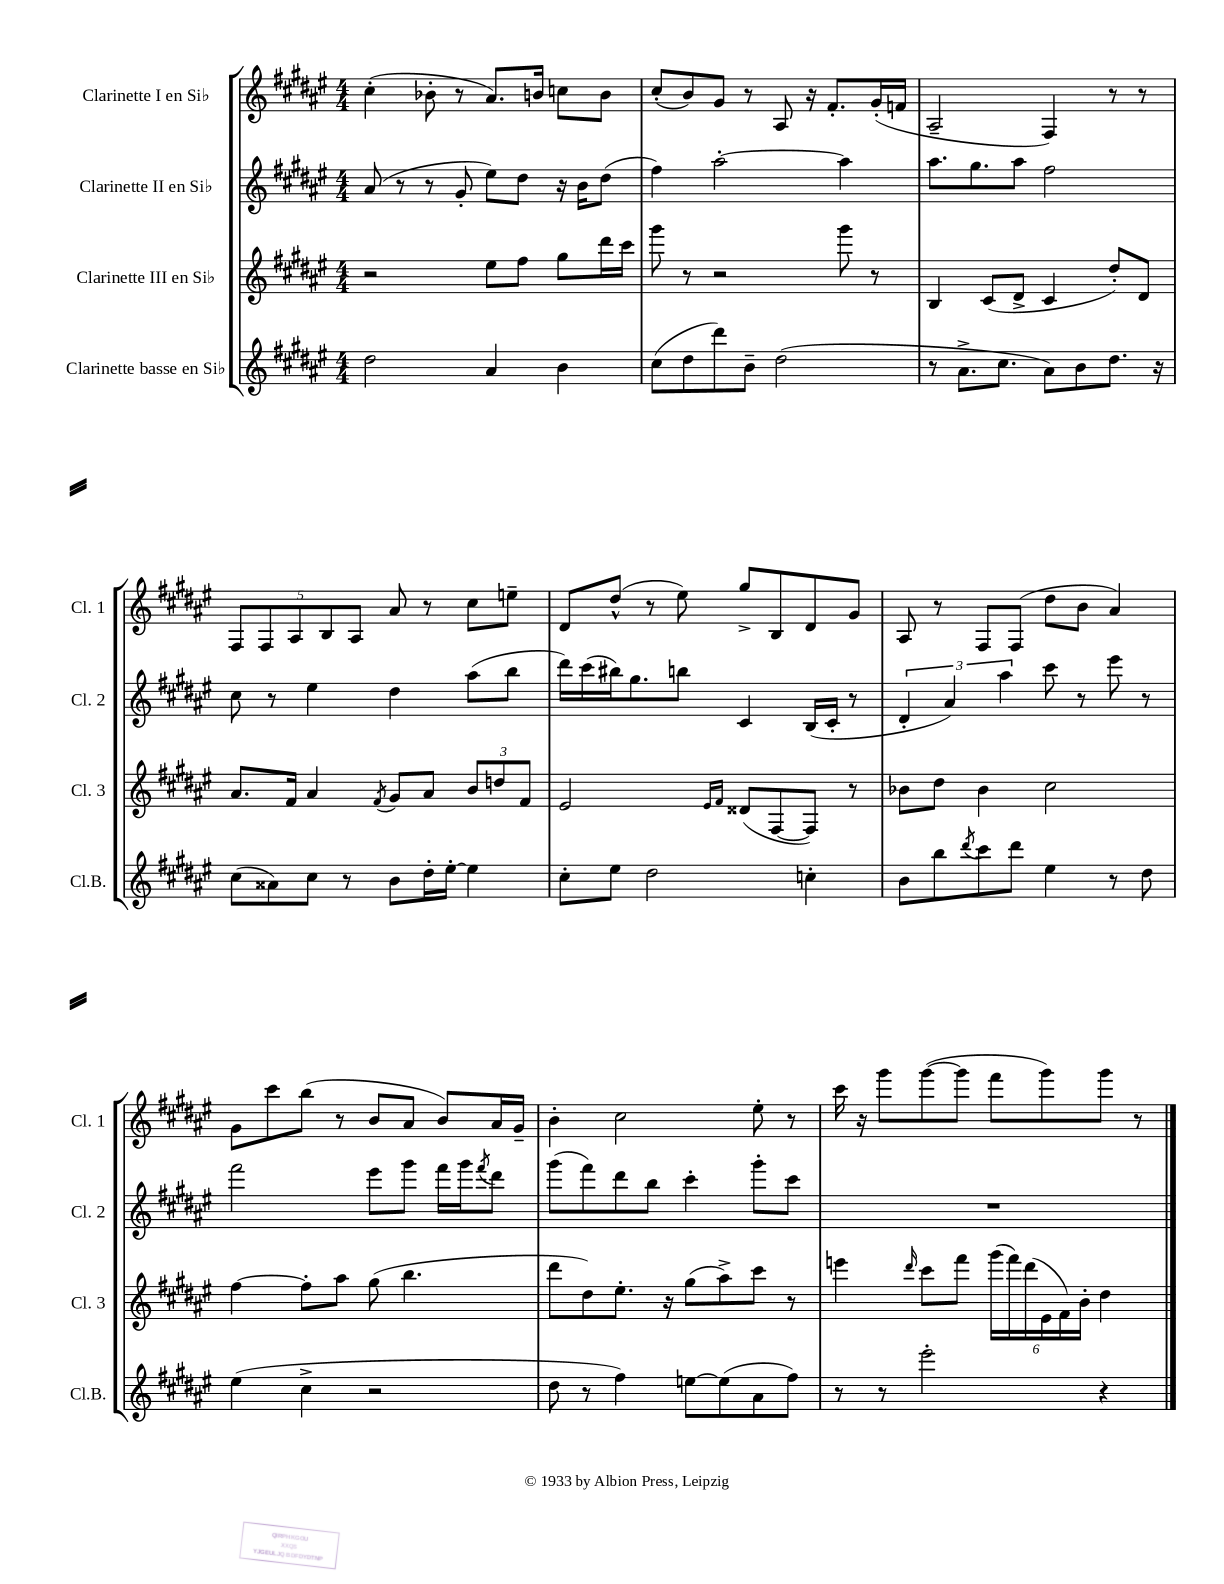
<<
\new StaffGroup <<
\new Staff = "s0" \with { instrumentName = "Clarinette I en Sib" shortInstrumentName = "Cl. 1" } {
    \clef treble \key fis \major \numericTimeSignature \time 4/4
    cis''4-.( bes'8-. r8 ais'8.) b'16 c''8 b'8 |
    cis''8-.( b'8) gis'8 r8 ais8 r16 fis'8.-. gis'16-.( f'16 |
    ais2-- fis4) r8 r8 |
    \tuplet 5/4 { fis8 fis8 ais8 b8 ais8 } ais'8 r8 cis''8 e''8-- |
    dis'8 dis''8-^( r8 eis''8) gis''8-> b8 dis'8 gis'8 |
    ais8 r8 fis8 fis8( dis''8 b'8 ais'4) |
    gis'8 cis'''8 b''8( r8 b'8 ais'8 b'8) ais'16 gis'16-- |
    b'4-. cis''2 eis''8-. r8 |
    cis'''16 r16 gis'''8 gis'''8~( gis'''8 fis'''8 gis'''8) gis'''8 r8 \bar "|." |
}
\new Staff = "s1" \with { instrumentName = "Clarinette II en Sib" shortInstrumentName = "Cl. 2" } {
    \clef treble \key fis \major \numericTimeSignature \time 4/4
    ais'8( r8 r8 gis'8-. eis''8) dis''8 r16 b'16 dis''8( |
    fis''4) ais''2~-. ais''4 |
    ais''8. gis''8. ais''8 fis''2 |
    cis''8 r8 eis''4 dis''4 ais''8( b''8 |
    dis'''16) cis'''16( bis''16) gis''8. b''8 cis'4 b16( cis'16-. r8 |
    \tuplet 3/2 { dis'4-. ais'4) ais''4 } cis'''8 r8 eis'''8 r8 |
    fis'''2 eis'''8 gis'''8 fis'''16 gis'''16 \acciaccatura { fis'''8 } dis'''8 |
    gis'''8( fis'''8) dis'''8 b''8 cis'''4-. gis'''8-. cis'''8 |
    R1 \bar "|." |
}
\new Staff = "s2" \with { instrumentName = "Clarinette III en Sib" shortInstrumentName = "Cl. 3" } {
    \clef treble \key fis \major \numericTimeSignature \time 4/4
    r2 eis''8 fis''8 gis''8 dis'''16 cis'''16 |
    gis'''8 r8 r2 gis'''8 r8 |
    b4 cis'8( dis'8-> cis'4 dis''8-.) dis'8 |
    ais'8. fis'16 ais'4 \acciaccatura { fis'8 } gis'8 ais'8 \tuplet 3/2 { b'8 d''8 fis'8 } |
    eis'2 \grace { eis'16 fis'16 } disis'8( fis8~ fis8) r8 |
    bes'8 dis''8 bes'4 cis''2 |
    fis''4~ fis''8-. ais''8 gis''8( b''4. |
    dis'''8 dis''8) eis''8.-. r16 gis''8( ais''8->) cis'''8 r8 |
    e'''4 \grace { dis'''16 } cis'''8 fis'''8 \tuplet 6/4 { gis'''16( fis'''16) dis'''16( eis'16 fis'16) b'16-. } dis''4 \bar "|." |
}
\new Staff = "s3" \with { instrumentName = "Clarinette basse en Sib" shortInstrumentName = "Cl.B." } {
    \clef treble \key fis \major \numericTimeSignature \time 4/4
    dis''2 ais'4 b'4 |
    cis''8( dis''8 dis'''8) b'8-- dis''2( |
    r8 ais'8.-> cis''8. ais'8) b'8 dis''8. r16 |
    cis''8( aisis'8) cis''8 r8 b'8 dis''16-. eis''16~-. eis''4 |
    cis''8-. eis''8 dis''2 c''4-. |
    b'8 b''8 \acciaccatura { dis'''8 } cis'''8 dis'''8 eis''4 r8 dis''8 |
    eis''4( cis''4-> r2 |
    dis''8 r8 fis''4) e''8~ e''8( ais'8 fis''8) |
    r8 r8 eis'''2-. r4 \bar "|." |
}
>>
>>
\layout { \context { \Score \remove "Bar_number_engraver" } }
